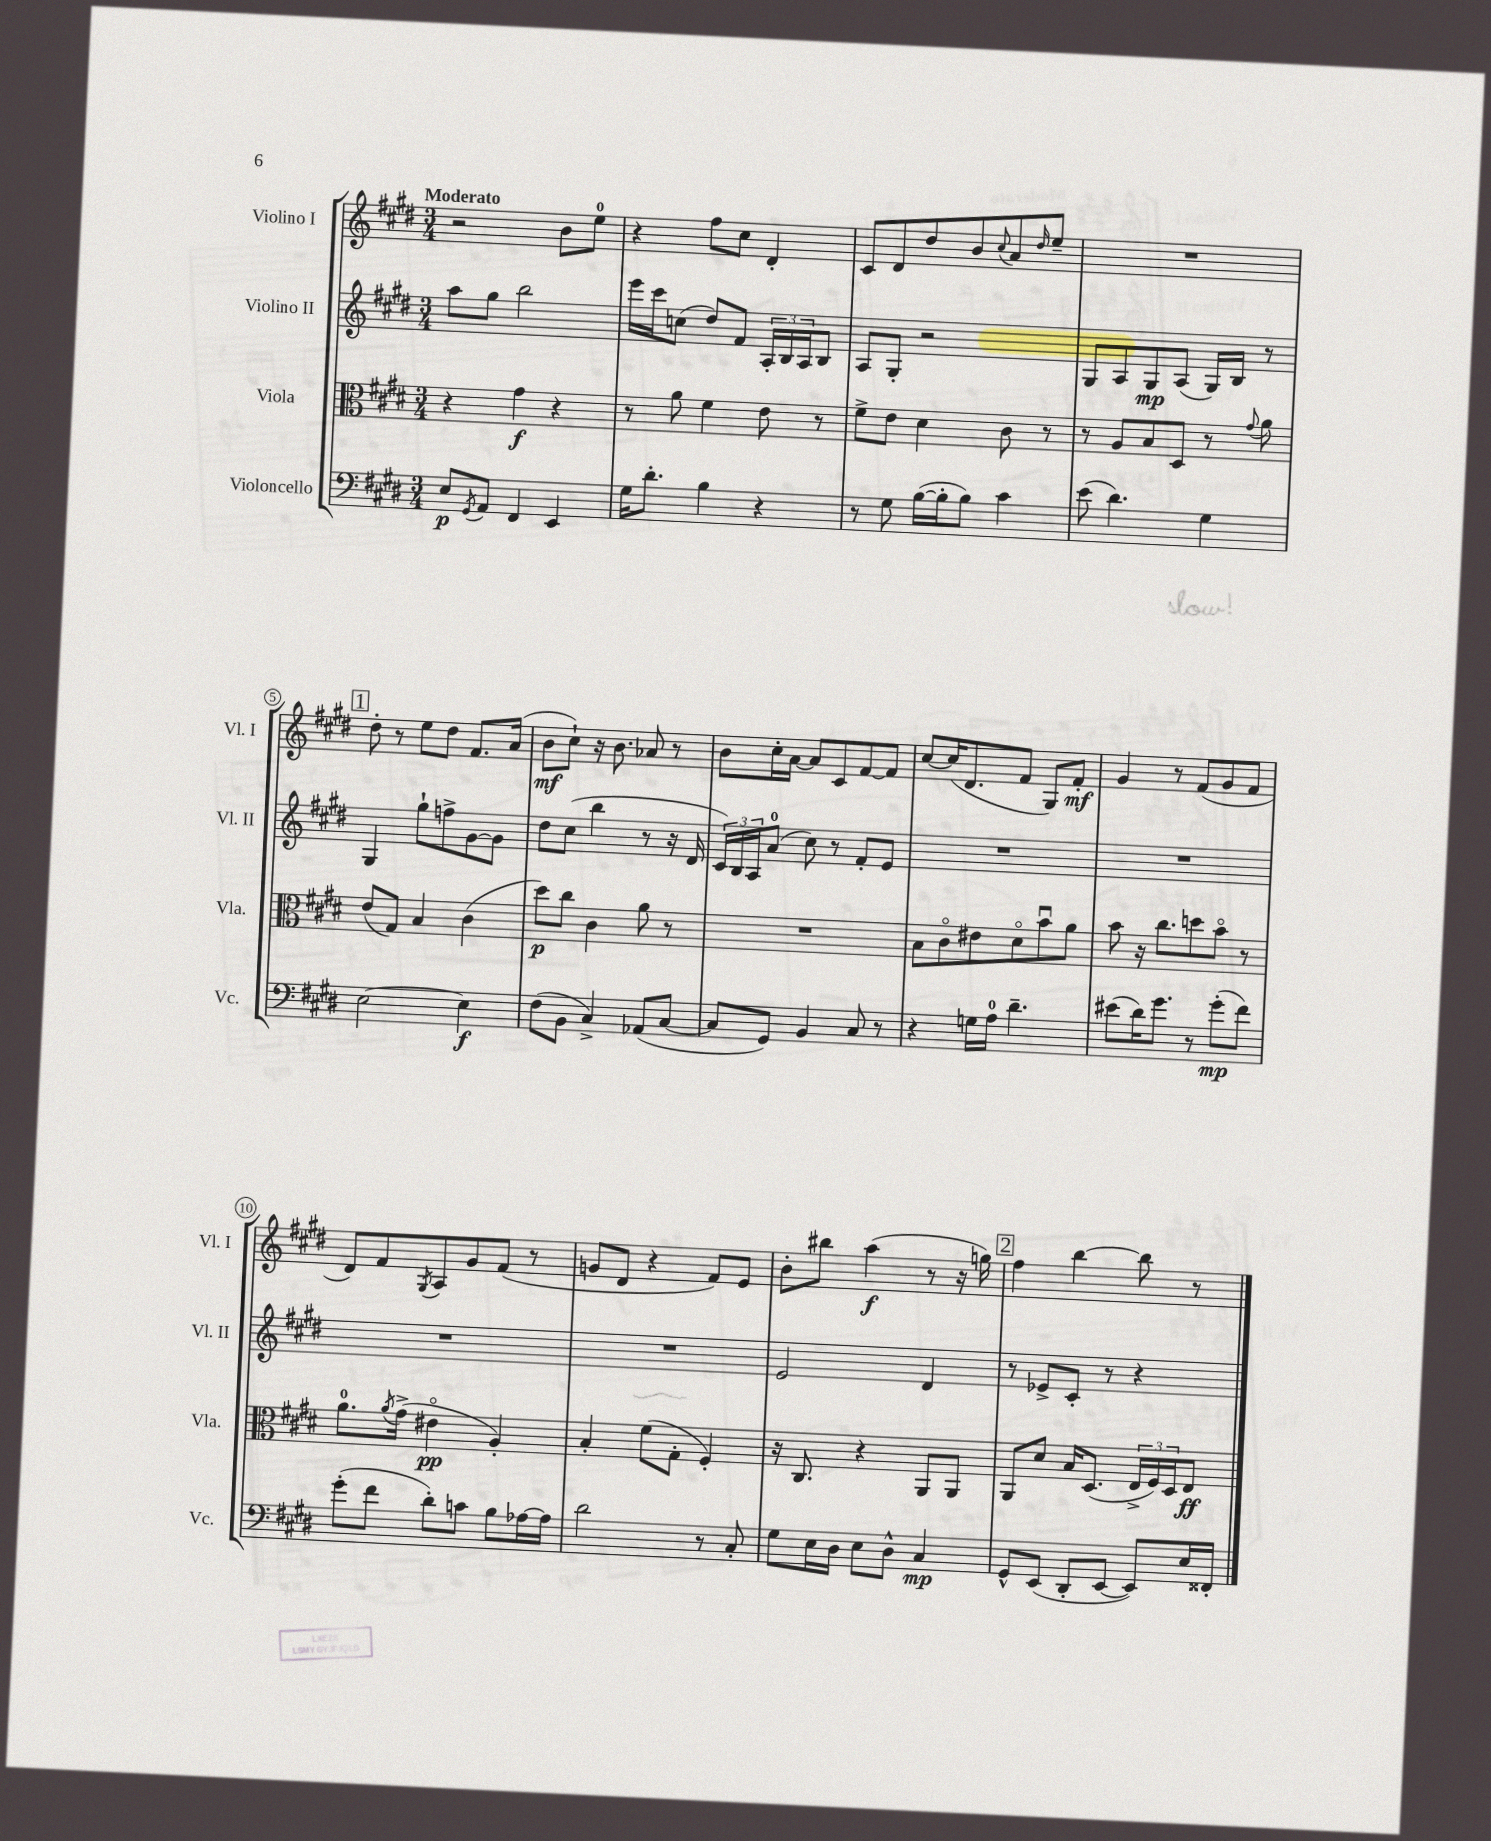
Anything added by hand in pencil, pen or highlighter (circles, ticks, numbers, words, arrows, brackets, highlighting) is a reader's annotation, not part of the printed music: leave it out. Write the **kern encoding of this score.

**kern	**kern	**kern	**kern
*staff4	*staff3	*staff2	*staff1
*clefF4	*clefC3	*clefG2	*clefG2
*k[f#c#g#d#]	*k[f#c#g#d#]	*k[f#c#g#d#]	*k[f#c#g#d#]
*M3/4	*M3/4	*M3/4	*M3/4
8E	4r	8aa	2r
8qGG#	.	.	.
8AA	.	8gg#	.
4FF#	4g#	2bb	.
4EE	4r	.	8b
.	.	.	8ee
=	=	=	=
16G#	8r	16eee	4r
8.d#'	.	16ccc#	.
.	8a	(8cc	.
4B	4f#	8dd#)	8ff#
.	.	8f#	8cc#
4r	8e	24A'	4d#'
.	.	24B	.
.	.	24A	.
.	8r	8B	.
=	=	=	=
8r	8f#^	8A	8c#
8G#	8e	8G#'	8d#
([16B	4d#	2r	8dd#
16B']	.	.	.
8B)	.	.	8b
.	.	.	8qqcc#
4c#	8c#	.	8a
.	.	.	16qqdd#
.	8r	.	8ee~
=	=	=	=
(8e	8r	8G#	2.r
4.d#)	8A	8A	.
.	8B	8G#	.
.	8D#	(8A	.
4G#	8r	16G#)	.
.	.	16B	.
.	8qqg#	.	.
.	8a	8r	.
=	=	=	=
[2E	(8e	4G#	8dd#'
.	8G#)	.	8r
.	4B	8gg#`	8ee
.	.	8ff^	8dd#
4E]	(4c#	[8g#	8.f#
.	.	8g#]	.
.	.	.	(16a
=	=	=	=
(8F#	8dd#)	8dd#	8b
8BB	8cc#	(8cc#	8cc#`)
4C#^)	4c#	4bb	16r
.	.	.	8.b
(8AA-	8a	8r	8a-
[8C#	8r	16r	8r
.	.	16d#	.
=	=	=	=
8C#]	2.r	24c#)	8b
.	.	24B	.
.	.	24A	.
8GG#)	.	(8a	16cc#'
.	.	.	[16a
4BB	.	8cc#)	8a]
.	.	8r	8c#
8C#	.	8f#'	[8f#
8r	.	8e	8f#]
=	=	=	=
4r	8B	2.r	[8cc#
.	8c#o	.	(16cc#]
.	.	.	8.d#
16G	8e#	.	.
16A	.	.	.
4.d#~	8d#o	.	8f#
.	8bu	.	8G#)
.	8a	.	8f#'
=	=	=	=
(8e#	8b	2.r	4g#
16d#)	16r	.	.
8.g#	8.cc#	.	.
.	.	.	8r
8r	8dd	.	(8f#
(8g#'	8bo	.	8g#
8f#)	8r	.	8f#
=	=	=	=
(8g#'	8.a	2.r	8d#)
8f#	.	.	8f#
.	8qa	.	.
.	(16g#^	.	.
.	.	.	8qG#
8d#')	4e#o	.	8A
8c	.	.	8g#
8B	4A')	.	(8f#
[16A-	.	.	8r
16A-]	.	.	.
=	=	=	=
2d#	4B'	2.r	8g
.	.	.	8d#
.	(8f#	.	4r
.	8G#'	.	.
8r	4F#')	.	8f#)
8C#'	.	.	8e
=	=	=	=
8G#	16r	2e	8b'
.	8.C#	.	.
16E	.	.	8bb#
16D#	.	.	.
8E	4r	.	(4aa
8D#^^	.	.	.
4C#	8AA	4d#	8r
.	8AA	.	16r
.	.	.	16gg)
=	=	=	=
8GG#^^	8AA	8r	4ff#
(8EE	8d#	8e-^	.
8DD#'	16B	8c#'	[4bb
.	(8.D#	.	.
[8EE	.	8r	.
8EE])	24E^	4r	8bb]
.	24F#)	.	.
.	24D#	.	.
16E	8E	.	8r
16FF##'	.	.	.
==	==	==	==
*-	*-	*-	*-
